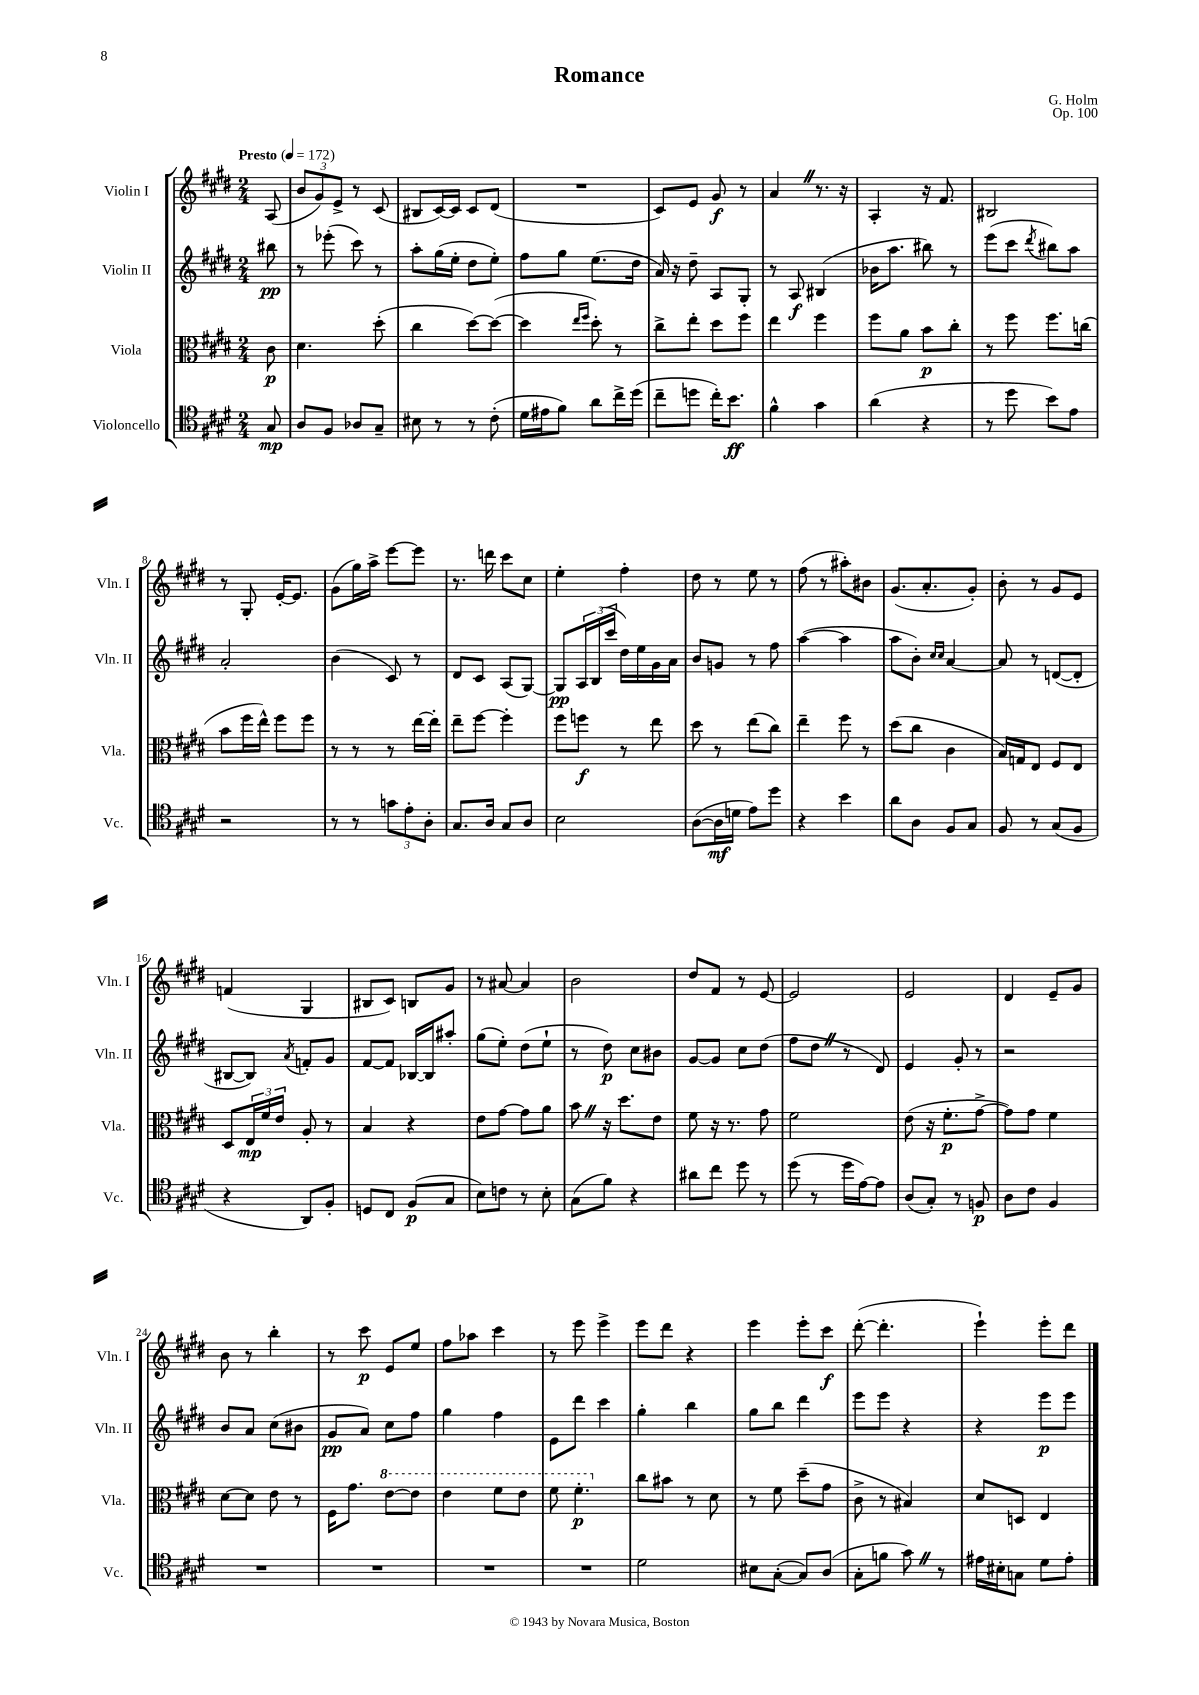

**kern	**dynam	**kern	**dynam	**kern	**dynam	**kern	**dynam
*part4	*part4	*part3	*part3	*part2	*part2	*part1	*part1
*staff4	*staff4	*staff3	*staff3	*staff2	*staff2	*staff1	*staff1
*I"Violoncello	*	*I"Viola	*	*I"Violin II	*	*I"Violin I	*
*I'Vc.	*	*I'Vla.	*	*I'Vln. II	*	*I'Vln. I	*
*clefC4	*	*clefC3	*	*clefG2	*	*clefG2	*
*k[f#c#g#d#]	*	*k[f#c#g#d#]	*	*k[f#c#g#d#]	*	*k[f#c#g#d#]	*
*M2/4	*	*M2/4	*	*M2/4	*	*M2/4	*
*MM172	*	*MM172	*	*MM172	*	*MM172	*
=	=	=	=	=	=	=	=
!	!	!	!	!	!	!LO:TX:a:B:t=Presto	!
8G#/	mp	8c#\	p	8bb#X\	pp	(8A/	.
=1	=1	=1	=1	=1	=1	=1	=1
8A/L	.	4.d#\	.	8r	.	12b/L	.
.	.	.	.	.	.	12g#/)	.
8F#/J	.	.	.	(8eee-X'\	.	.	.
.	.	.	.	.	.	12e^/J	.
8A-X/L	.	.	.	8ccc#\)	.	8r	.
8G#~/J	.	(8dd#'\	.	8r	.	(8c#/	.
=2	=2	=2	=2	=2	=2	=2	=2
8B#X\	.	4cc#\	.	8aa'\L	.	8B#X/L	.
8r	.	.	.	(16gg#\L	.	[16c#/L)	.
.	.	.	.	16ee'\JJ	.	16c#/JJ]	.
8r	.	[8dd#\L)	.	8dd#\L	.	8c#/L	.
(8c#'\	.	(8dd#\J_	.	8ee'\J)	.	(8d#/J	.
=3	=3	=3	=3	=3	=3	=3	=3
16d#\LL	.	4dd#\]	.	8ff#\L	.	2r	.
16e#X\J	.	.	.	.	.	.	.
8f#\J)	.	.	.	8gg#\J	.	.	.
.	.	16qqee/LL	.	.	.	.	.
.	.	16qqff#/JJ	.	.	.	.	.
8a\L	.	8dd#'\)	.	(8.ee\L	.	.	.
16cc#^\L	.	8r	.	.	.	.	.
(16dd#\JJ	.	.	.	16dd#\Jk	.	.	.
=4	=4	=4	=4	=4	=4	=4	=4
8cc#~\L	.	8cc#^\L	.	16a/)	.	8c#/L)	.
.	.	.	.	16r	.	.	.
8ddn\J	.	8ee'\J	.	8dd#~\	.	8e/J	.
16cc#'\KL)	.	8dd#\L	.	8A/L	.	8g#/	f
8.b\J	ff	.	.	.	.	.	.
.	.	8ff#\J	.	8G#'/J	.	8r	.
=5	=5	=5	=5	=5	=5	=5	=5
4f#^^\	.	4ee\	.	8r	.	4aZ/	.
.	.	.	.	8A/	f	.	.
4g#\	.	4ff#\	.	(4B#X/	.	8.r	.
.	.	.	.	.	.	16r	.
=6	=6	=6	=6	=6	=6	=6	=6
(4a\	.	8ff#\L	.	16b-X\KL	.	4A'/	.
.	.	.	.	8.aa\J	.	.	.
.	.	8a\J	.	.	.	.	.
4r	.	8b\L	p	8bb#X\)	.	16r	.
.	.	.	.	.	.	8.f#/	.
.	.	8cc#'\J	.	8r	.	.	.
=7	=7	=7	=7	=7	=7	=7	=7
8r	.	8r	.	(8eee\L	.	2B#X/	.
8dd#\	.	8ff#\	.	8ccc#\J	.	.	.
.	.	.	.	8qddd#/	.	.	.
8b\L)	.	8.ff#\L	.	8bb#X\L)	.	.	.
8e\J	.	.	.	8aa\J	.	.	.
.	.	(16ccn\Jk	.	.	.	.	.
!!LO:LB:g=z
=8	=8	=8	=8	=8	=8	=8	=8
2r	.	8b\L	.	2a'/	.	8r	.
.	.	16ff#\L	.	.	.	8G#'/	.
.	.	16ee^^\JJ)	.	.	.	.	.
.	.	8ff#\L	.	.	.	[16e'/KL	.
.	.	.	.	.	.	8.e/J]	.
.	.	8ff#\J	.	.	.	.	.
=9	=9	=9	=9	=9	=9	=9	=9
8r	.	8r	.	(4b\	.	(8g#\L	.
8r	.	8r	.	.	.	16gg#\L)	.
.	.	.	.	.	.	16aa^\JJ	.
12gn\L	.	8r	.	8c#/)	.	[8eee\L	.
12e'\	.	.	.	.	.	.	.
.	.	[16ee\LL	.	8r	.	8eee\J]	.
12A'\J	.	.	.	.	.	.	.
.	.	16ee'\JJ]	.	.	.	.	.
=10	=10	=10	=10	=10	=10	=10	=10
8.G#/L	.	8ee~\L	.	8d#/L	.	8.r	.
.	.	[8ff#\J	.	8c#/J	.	.	.
16A/Jk	.	.	.	.	.	16dddn\	.
8G#/L	.	4ff#'\]	.	(8A/L	.	8ccc#\L	.
8A/J	.	.	.	[8G#/J)	.	8cc#\J	.
=11	=11	=11	=11	=11	=11	=11	=11
2B\	.	8ff#\L	.	8G#/L]	pp	4ee'\	.
.	.	8ffn\J	f	24A/L	.	.	.
.	.	.	.	(24B/	.	.	.
.	.	.	.	24ccc#/JJ	.	.	.
.	.	8r	.	16dd#\LL)	.	4ff#'\	.
.	.	.	.	16ee\	.	.	.
.	.	8ee\	.	16g#\	.	.	.
.	.	.	.	16a\JJ	.	.	.
=12	=12	=12	=12	=12	=12	=12	=12
([8A\L	.	8dd#\	.	8b/L	.	8dd#\	.
16A\L]	mf	8r	.	8gn/J	.	8r	.
16dn\JJ	.	.	.	.	.	.	.
8e\L)	.	(8ee\L	.	8r	.	8ee\	.
8dd#\J	.	8cc#\J)	.	8ff#\	.	8r	.
=13	=13	=13	=13	=13	=13	=13	=13
4r	.	4ee~\	.	([4aa\	.	(8ff#\	.
.	.	.	.	.	.	8r	.
4b\	.	8ff#\	.	4aa\]	.	8aa#X'\L)	.
.	.	8r	.	.	.	8b#X\J	.
=14	=14	=14	=14	=14	=14	=14	=14
8a\L	.	(8dd#\L	.	8aa\L	.	(8.g#/L	.
8A\J	.	8cc#\J	.	8b'\J)	.	.	.
.	.	.	.	.	.	8.a'/	.
.	.	.	.	16qqcc#/LL	.	.	.
.	.	.	.	16qqcc#/JJ	.	.	.
8F#/L	.	4c#\	.	[4a/	.	.	.
8G#/J	.	.	.	.	.	8g#'/J)	.
=15	=15	=15	=15	=15	=15	=15	=15
8F#/	.	16B/LL)	.	8a/]	.	8b'\	.
.	.	16Gn/J	.	.	.	.	.
8r	.	8E/J	.	8r	.	8r	.
(8G#/L	.	8F#/L	.	([8dn/L	.	8g#/L	.
8F#/J	.	8E/J	.	8d'/J]	.	8e/J	.
!!LO:LB:g=z
=16	=16	=16	=16	=16	=16	=16	=16
4r	.	8D#/L	.	[8B#X/L	.	(4fn/	.
.	.	24E/L	mp	8B#/J])	.	.	.
.	.	24f#/	.	.	.	.	.
.	.	24e/JJ	.	.	.	.	.
.	.	.	.	8qa/	.	.	.
8AA/L)	.	8A'/	.	8fn'/L	.	4G#/	.
8F#'/J	.	8r	.	8g#/J	.	.	.
=17	=17	=17	=17	=17	=17	=17	=17
8Dn/L	.	4B/	.	[8f#/L	.	8B#X/L	.
8C#/J	.	.	.	8f#/J]	.	8c#/J)	.
(8F#/L	p	4r	.	[16B-X/LL	.	8Bn/L	.
.	.	.	.	16B-/J]	.	.	.
8G#/J	.	.	.	8aa#X'/J	.	8g#/J	.
=18	=18	=18	=18	=18	=18	=18	=18
8B\L)	.	8e\L	.	(8gg#\L	.	8r	.
8cn\J	.	[8g#\J	.	8ee'\J)	.	[8a#X/	.
8r	.	8g#\L]	.	(8dd#\L	.	4a#/]	.
8B'\	.	8a\J	.	8ee`\J	.	.	.
=19	=19	=19	=19	=19	=19	=19	=19
(8G#\L	.	8bZ\	.	8r	.	2b\	.
8f#\J)	.	16r	.	8dd#\)	p	.	.
.	.	8.dd#\L	.	.	.	.	.
4r	.	.	.	8cc#\L	.	.	.
.	.	8e\J	.	8b#X\J	.	.	.
=20	=20	=20	=20	=20	=20	=20	=20
8a#X\L	.	8f#\	.	[8g#/L	.	8dd#/L	.
8cc#\J	.	16r	.	8g#/J]	.	8f#/J	.
.	.	8.r	.	.	.	.	.
8dd#\	.	.	.	8cc#\L	.	8r	.
8r	.	8g#\	.	(8dd#\J	.	[8e/	.
=21	=21	=21	=21	=21	=21	=21	=21
(8dd#\	.	2f#\	.	8ff#\L	.	2e/]	.
8r	.	.	.	8dd#Z\J	.	.	.
16dd#\LL	.	.	.	8r	.	.	.
[16e\J)	.	.	.	.	.	.	.
8e\J]	.	.	.	8d#/)	.	.	.
=22	=22	=22	=22	=22	=22	=22	=22
(8A/L	.	(8e\	.	4e/	.	2e/	.
8G#'/J)	.	16r	.	.	.	.	.
.	.	8.f#'\L	p	.	.	.	.
8r	.	.	.	8g#'/	.	.	.
8Fn/	p	[8g#^\J	.	8r	.	.	.
=23	=23	=23	=23	=23	=23	=23	=23
8A\L	.	8g#\L])	.	2r	.	4d#/	.
8c#\J	.	8g#\J	.	.	.	.	.
4F#/	.	4f#\	.	.	.	8e~/L	.
.	.	.	.	.	.	8g#/J	.
!!LO:LB:g=z
=24	=24	=24	=24	=24	=24	=24	=24
2r	.	[8d#\L	.	8b/L	.	8b\	.
.	.	8d#\J]	.	8a/J	.	8r	.
.	.	8e\	.	(8cc#\L	.	4bb'\	.
.	.	8r	.	8b#X\J	.	.	.
=25	=25	=25	=25	=25	=25	=25	=25
2r	.	16F#\KL	.	8g#/L	pp	8r	.
.	.	8.g#\J	.	.	.	.	.
.	.	.	.	8a/J)	.	8ccc#\	p
*	*	*8va	*	*	*	*	*
.	.	[8ee\L	.	8cc#\L	.	8e/L	.
.	.	8ee\J]	.	8ff#\J	.	8ee/J	.
=26	=26	=26	=26	=26	=26	=26	=26
2r	.	4ee\	.	4gg#\	.	8ff#\L	.
.	.	.	.	.	.	8aa-X\J	.
.	.	8ff#\L	.	4ff#\	.	4ccc#\	.
.	.	8ee\J	.	.	.	.	.
=27	=27	=27	=27	=27	=27	=27	=27
2r	.	8ff#\	.	8e\L	.	8r	.
.	.	4.ff#'\	p	8ddd#\J	.	8eee\	.
.	.	.	.	4ccc#\	.	4eee^\	.
=28	=28	=28	=28	=28	=28	=28	=28
*	*	*X8va	*	*	*	*	*
2d#\	.	8cc#\L	.	4gg#'\	.	8eee\L	.
.	.	8b#X\J	.	.	.	8ddd#\J	.
.	.	8r	.	4bb\	.	4r	.
.	.	8d#\	.	.	.	.	.
=29	=29	=29	=29	=29	=29	=29	=29
8B#X\L	.	8r	.	8gg#\L	.	4eee\	.
([8G#'\J	.	8f#\	.	8bb\J	.	.	.
8G#/L])	.	(8dd#~\L	.	4ddd#\	.	8eee'\L	.
(8A/J	.	8g#\J	.	.	.	8ccc#\J	f
=30	=30	=30	=30	=30	=30	=30	=30
8G#'\L	.	8c#^\	.	8eee\L	.	([8ddd#'\	.
8fn\J	.	8r	.	8eee\J	.	4.ddd#'\]	.
8g#Z\)	.	4B#X/)	.	4r	.	.	.
8r	.	.	.	.	.	.	.
=31	=31	=31	=31	=31	=31	=31	=31
16e#X\LL	.	8d#/L	.	4r	.	4eee`\)	.
16B#X'\J	.	.	.	.	.	.	.
8Gn\J	.	8Dn/J	.	.	.	.	.
8d#\L	.	4E/	.	8eee\L	p	8eee'\L	.
8e#'\J	.	.	.	8eee\J	.	8ddd#\J	.
==	==	==	==	==	==	==	==
*-	*-	*-	*-	*-	*-	*-	*-
